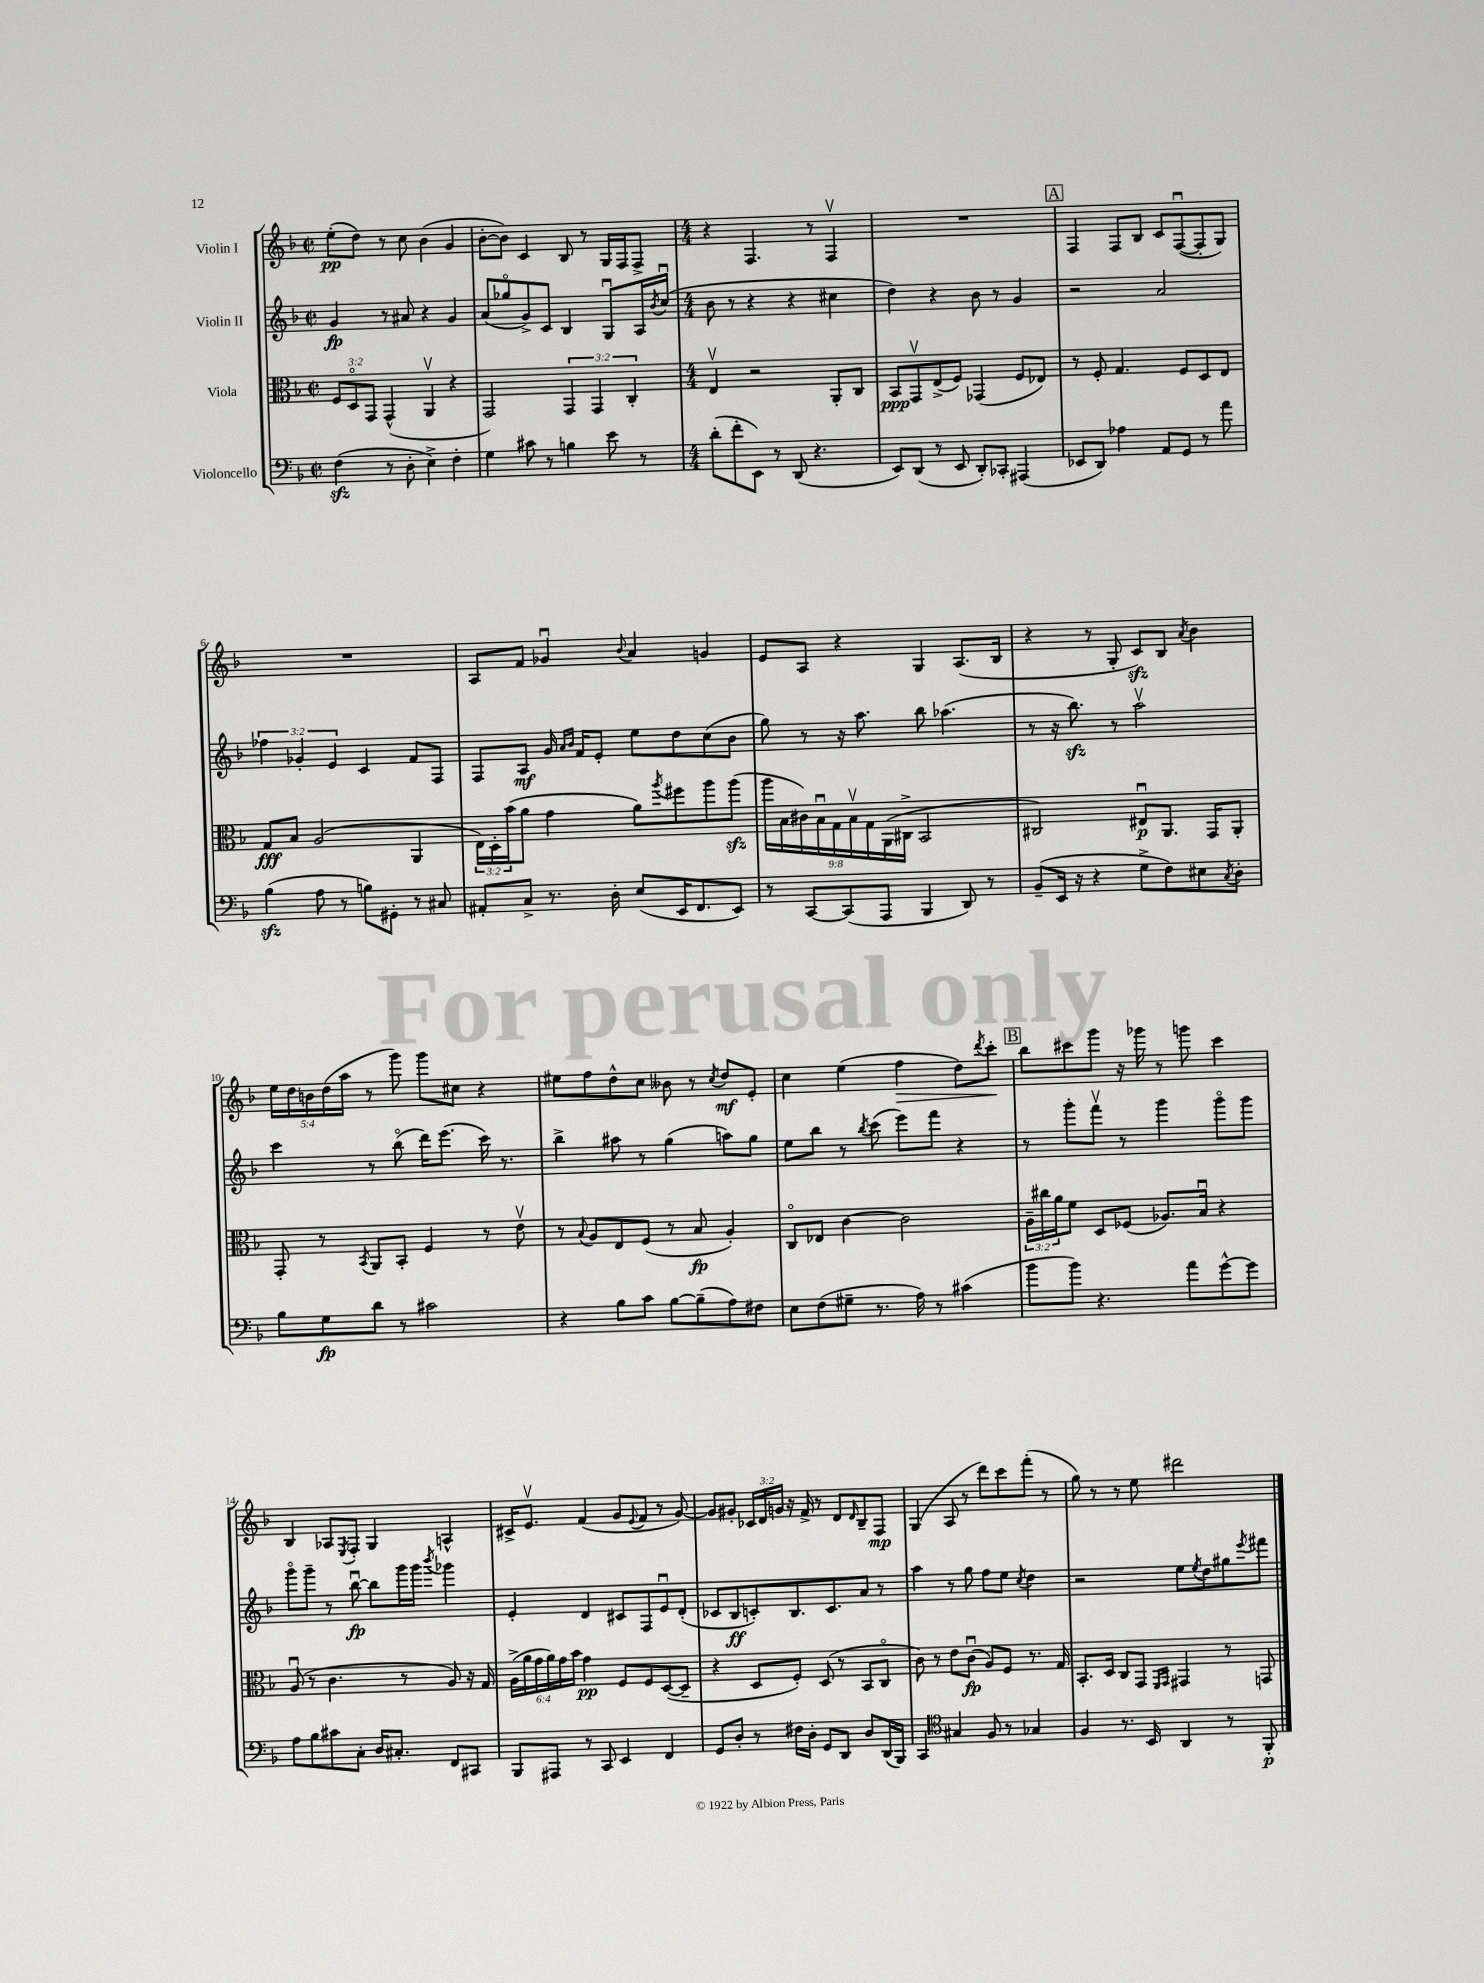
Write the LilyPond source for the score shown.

<<
\new StaffGroup <<
\new Staff = "s0" \with { instrumentName = "Violin I" } {
    \clef treble \key f \major \defaultTimeSignature \time 2/2 \override Staff.TupletNumber.text = #tuplet-number::calc-fraction-text
    e''8-.\pp( d''8) r8 c''8 bes'4( g'4 |
    bes'8~-. bes'8) c'4 bes8 r8 g16 f16 f8-> |
    \numericTimeSignature \time 4/4 r4 f4. r8 f4\upbow |
    R1 |
    \mark \markup { \box "A" } f4 f8 bes8 c'8 f8~\downbow( f8-. g8) |
    R1 |
    a8 f'8 ges'4\downbow \appoggiatura { bes'8 } a'4 g'4 |
    e'8 a8 r4 g4 a8.( bes16 |
    r4 r8 g8-. c'8\sfz) bes8 \acciaccatura { a'8 } bes'4 |
    \tuplet 5/4 { e''16 d''16 b'16 d''16( a''16 } r8 g'''8) g'''8 cis''8 r4 |
    eis''8 f''8 d''8-^ c''8 beses'8 r8 \acciaccatura { c''8 } d''8\mf e'8-. |
    c''4 e''4( f''4\> d''8) \acciaccatura { d'''8 } c'''8-.\! |
    \mark \markup { \box "B" } bes''8 cis'''8 g'''8 r16 ges'''16 r8 g'''8 cis'''4 |
    bes4 aes8 \acciaccatura { e8 } f8-. g4 a4-^ |
    cis'16-> e'8.\upbow f'4( g'8 \appoggiatura { e'8 } f'8 r8 g'8~) |
    g'8 gis'8-. \tuplet 3/2 { ces'16 d'16 g'16 } r16 f'16-> r8 d'8 \grace { d'16 } bes8-- f8\mp |
    g4( a8 r8 d'''8) c'''8 f'''8-.( r8 |
    g''8) r8 r8 e''8 dis'''2 \bar "|." |
}
\new Staff = "s1" \with { instrumentName = "Violin II" } {
    \clef treble \key f \major \defaultTimeSignature \time 2/2 \override Staff.TupletNumber.text = #tuplet-number::calc-fraction-text
    g'4\fp r8 ais'8 r4 g'4 |
    a'8( ges''8\flageolet g'8->) c'8 bes4 g8\downbow a16 \acciaccatura { bes'8 } c''16\downbow( |
    \numericTimeSignature \time 4/4 bes'8 r8 r4 r4 cis''4 |
    d''4) r4 bes'8 r8 g'4 |
    \mark \markup { \box "A" } r2 a'2 |
    \tuplet 3/2 { fes''4 ges'4-. e'4 } c'4 f'8 f8 |
    f8 a8\mf g'16 \grace { a'16 bes'16 } f'16 e'8-. e''8 d''8 c''8( bes'8 |
    g''8) r8 r16 a''8. bes''8 aes''4.( |
    r8 r16 bes''8.\sfz) r8 a''2\upbow |
    c'''4 r8 bes''8\flageolet( d'''16) e'''8.( c'''16) r8. |
    bes''4-> ais''8 r8 g''4( a''8) g''8 |
    e''8 bes''8 r8 \acciaccatura { bes''8 } c'''8( e'''8) f'''8 r4 |
    \mark \markup { \box "B" } r8 g'''8-. f'''8\upbow r8 g'''4 g'''8\flageolet g'''8 |
    g'''8\flageolet g'''8-- r8 bes''8~\downbow\fp bes''8 g'''16 g'''16 \acciaccatura { bes'''8 } ges'''4 |
    e'4-. d'4 cis'8 f8 e'8\downbow d'8-.( |
    ces'8 bes8\ff c'8-.) bes8. c'8. a'8 r8 |
    a''4 r8 g''8 f''8 e''8 \acciaccatura { c''8 } d''4 |
    r2 e''8 \acciaccatura { e''8 } d''8 gis''8 \acciaccatura { e'''8 } fis'''8 \bar "|." |
}
\new Staff = "s2" \with { instrumentName = "Viola" } {
    \clef alto \key f \major \defaultTimeSignature \time 2/2 \override Staff.TupletNumber.text = #tuplet-number::calc-fraction-text
    \tuplet 3/2 { f8 d8\flageolet g,8 } g,4-^( a,4\upbow r4 |
    g,2) \tuplet 3/2 { g,4 g,4 c4-. } |
    \numericTimeSignature \time 4/4 e4\upbow r2 a,8-. c8 |
    bes,8\ppp g,8\upbow e8->( f8) ges,4( f8 ees8) |
    \mark \markup { \box "A" } r8 f8-. g4. f8 d8 e8 |
    g8\fff bes8 a2( a,4 |
    \tuplet 3/2 { e16) d16-. bes'16( } a'8 g'4 a'8) \acciaccatura { a''8 } fis''8 a''8 a''8\sfz( |
    \tuplet 9/8 { a''16 bes16 cis'16) bes16\downbow g16 bes16\upbow g16 a,16( cis16-> } bes,2 |
    cis2) eis8\downbow\p a,8. g,16 a,8-. |
    g,8-. r8 \acciaccatura { bes,8 } a,8 bes,8-. f4 r8 e'8\upbow |
    r8 \appoggiatura { bes8 } a8 e8 f8( r8 bes8\fp a4-.) |
    c8\flageolet ees8 c'4~ c'2 |
    \mark \markup { \box "B" } \tuplet 3/2 { a16-- cis''16 a'16 } f'8 d8 fes8( aes8.) bes16\downbow r4 |
    a8\downbow( r8 c'4. r8 a8) r16 g16 |
    \tuplet 6/4 { a16->( a'16 g'16 a'16) g'16 bes'16 } g'4\pp f8 f8 d8~( d8-- |
    r4 d8 f8-.) d8( r8 bes,8 c8\flageolet |
    c'8) r8 e'8 c'8\downbow\fp( a8) f8 r8. g16 |
    bes,8.-. d16 c8 g,8 \grace { f,16 g,16 } gis,4 r8 g,8 \bar "|." |
}
\new Staff = "s3" \with { instrumentName = "Violoncello" } {
    \clef bass \key f \major \defaultTimeSignature \time 2/2
    f4\sfz( r8 d8-. e4->) f4-. |
    g4 cis'8 r8 b4 e'8 r8 |
    \numericTimeSignature \time 4/4 d'8-.( f'8-. e,8) r8 d,8( r4. |
    e,8) d,8( r8 e,8 d,8-.) ces,8-. ais,,4( |
    \mark \markup { \box "A" } ees,8 d,8) aes4 a,8 g,8 r8 a'8 |
    bes4\sfz( a8 r8 b8) gis,8-. r8 cis8 |
    ais,8-. c8-> r8. d16-. e8( e,16 f,8. e,8) |
    r8 c,8~ c,8( a,,8 bes,,4 d,8) r8 |
    bes,8--( e,16 r16 r4 g8-> f8) eis8 \acciaccatura { c8 } d8-. |
    bes8 g8\fp d'8 r8 cis'2 |
    r4 bes8 c'8 bes8~ bes8--( a8) fis8 |
    e8 f8( gis8-- r8. a16) r8 cis'4( |
    \mark \markup { \box "B" } bes'8 bes'8) r4. a'8 g'8~-^ g'8 |
    a8 bes8 cis'8 c8-. d16 cis8.-. f,8 cis,8 |
    bes,,8 ais,,8 r8 c,8 e,4 f,4 |
    g,8 d8-. r8 fis16 d16-. g,8 d,8 d8 d,16( bes,,16) |
    c,4 \clef tenor gis4 f8 r8 ges4 |
    f4 r8. bes,16 a,4 r8 f,8-.\p \bar "|." |
}
>>
>>
